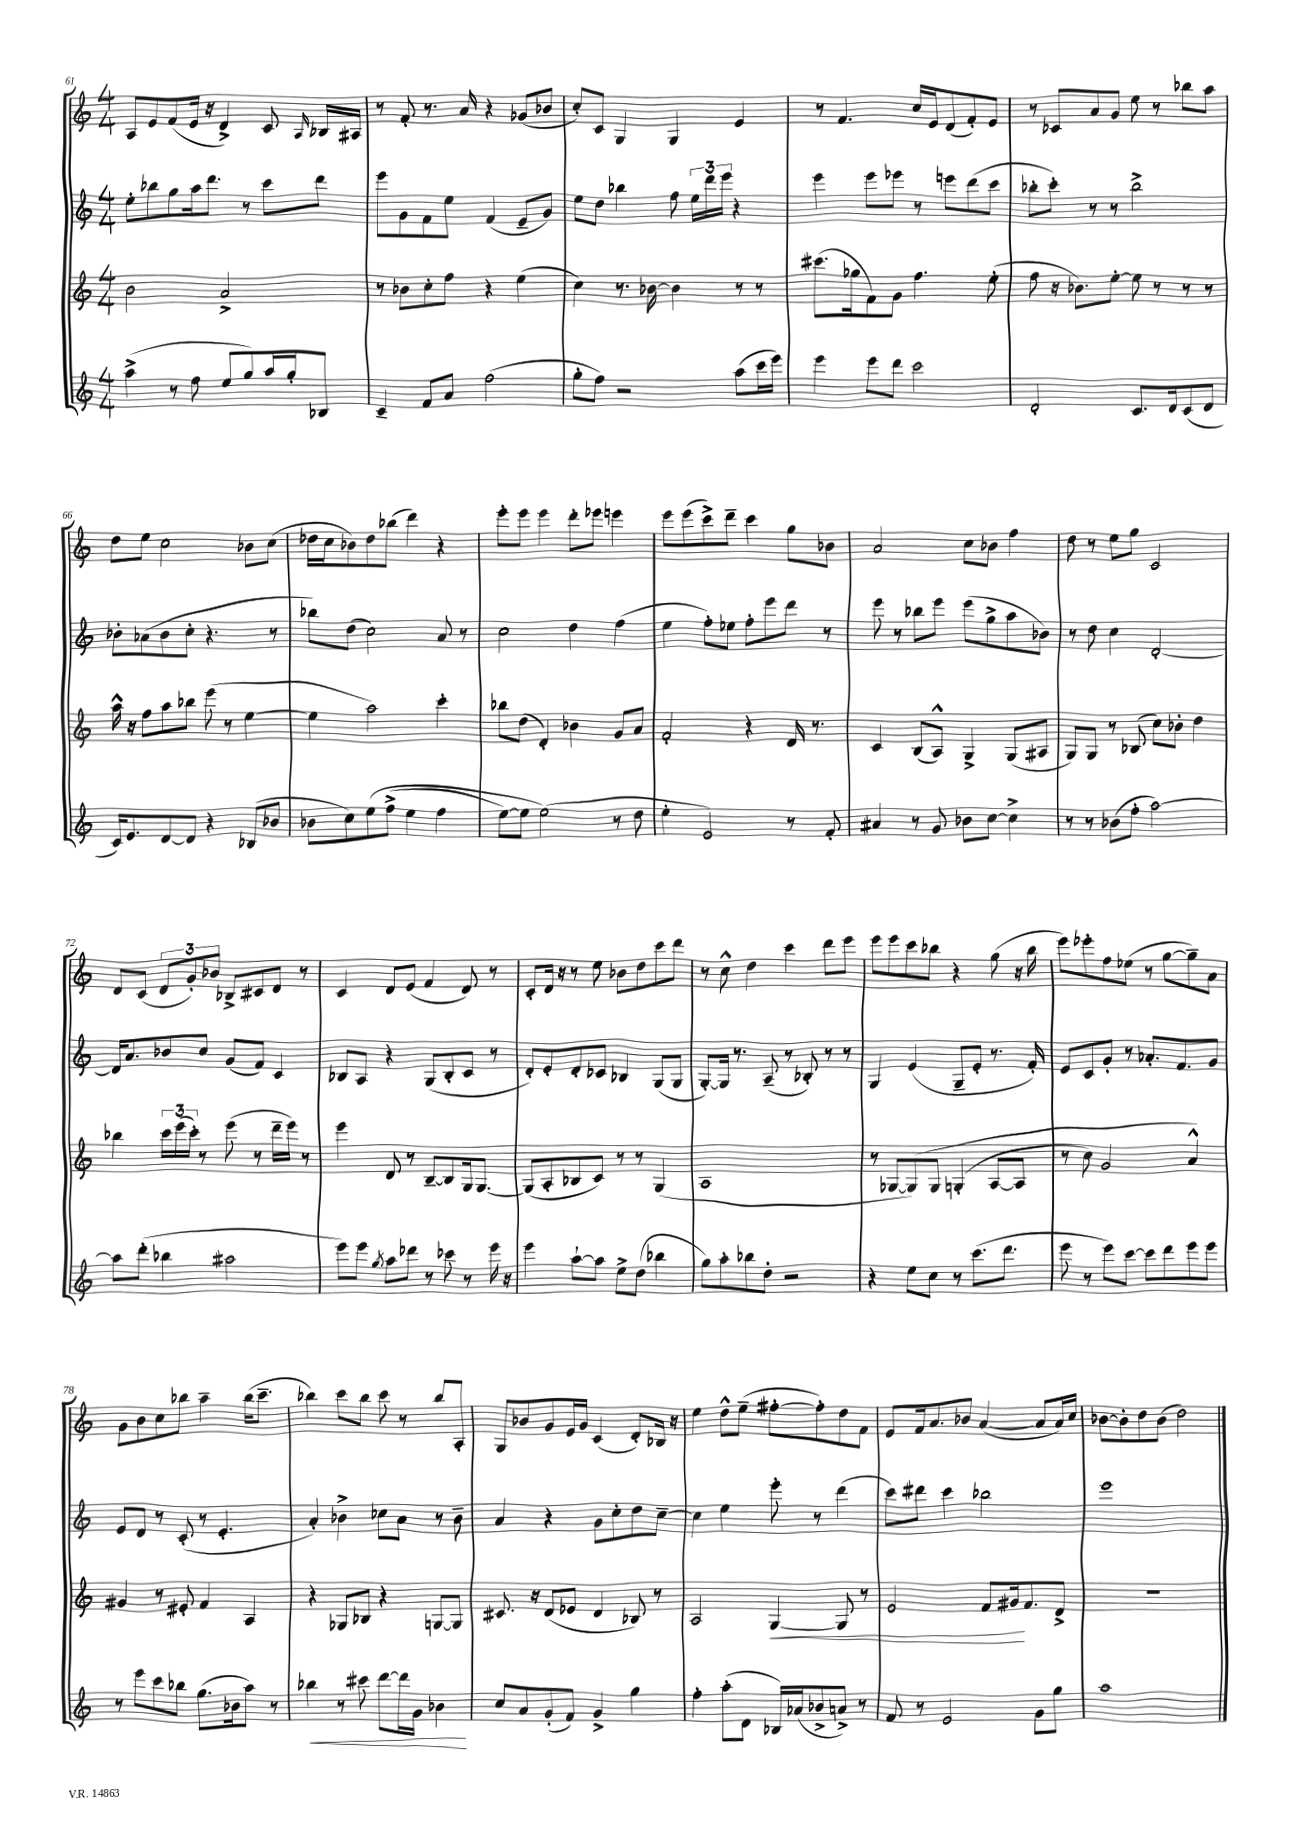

**kern	**kern	**kern	**kern
*staff4	*staff3	*staff2	*staff1
*clefG2	*clefG2	*clefG2	*clefG2
*k[]	*k[]	*k[]	*k[]
*M4/4	*M4/4	*M4/4	*M4/4
(4aa^	2b	8ee'	8A
.	.	8bb-	8e
8r	.	8gg	(8f
8ff	.	16aa	16e
.	.	8.ddd	16r
8ee	2a^	.	4d^)
8gg)	.	8r	.
16aa	.	8ccc	8c
16gg'	.	.	.
.	.	.	16qqA
8B-	.	8ddd	16B-
.	.	.	16A#
=	=	=	=
4c~	8r	8eee	8r
.	8b-	8g	8f'
8f	8cc'	8f	8.r
8a	8ff	8ee	.
.	.	.	16a
(2ff	4r	(4f	4r
.	(4ee	8e~	(8g-
.	.	8g)	8b-
=	=	=	=
8gg'	4cc)	8ee	8cc')
8ff)	.	8dd	8c
2r	8.r	4bb-	4G
.	[16b-	.	.
.	4b-]	8ff	4G
.	.	24ee	.
.	.	24ddd	.
.	.	24eee	.
(8aa	8r	4r	4e
16ccc	8r	.	.
16eee)	.	.	.
=	=	=	=
4eee	(8.ccc#	4eee	8r
.	.	.	4.f
.	16gg-	.	.
8eee	8f)	8eee	.
8ddd	8g	8eee-	.
2ccc	4.ff	8r	16cc
.	.	.	16e
.	.	8eee	(8d
.	.	(8ddd	8f')
.	(8ee'	8ccc	8e
=	=	=	=
2d'	8ff	8bb-'	8r
.	16r	8ccc')	8c-
.	8.b-)	.	.
.	.	8r	8a
.	[8ee'	8r	8g
8.c	8ee]	2bb-^	8ee
.	8r	.	8r
16d	.	.	.
(8c	8r	.	8bb-
8d	8r	.	8aa
=	=	=	=
16c)	16aa^^	8b-'	8dd
8.e	16r	.	.
.	8ff	(8a-	8ee
[8d	8aa	8b-	2cc
8d]	8bb-	8cc'	.
4r	(8eee	4.r	.
.	8r	.	.
(8B-	[4ee	.	8b-
8b-	.	8r	(8cc
=	=	=	=
8b-	4ee]	8bb-)	16dd-
.	.	.	16cc
8cc)	.	(8dd	8b-)
&(8ee	2aa)	2cc)	8dd-
(8ff^	.	.	(8bb-
4ee	.	.	4ddd)
4ff	4ccc'	8a	4r
.	.	8r	.
=	=	=	=
[8ee)	8bb-	2cc	8eee'
8ee]	(8dd	.	8eee
(2ee&)	4d')	.	4eee
.	4b-	4dd	8ddd'
.	.	.	8eee-
8r	8g	(4ff	4eee
8dd	8a	.	.
=	=	=	=
4ee'	2f'	4ee	8eee
.	.	.	(8eee
2e)	.	8ff')	8ccc^)
.	.	8ee-	8ddd~
.	4r	8ff'	4ccc
.	.	8eee	.
8r	16d	8ddd	8gg
.	8.r	.	.
8f'	.	8r	8b-
=	=	=	=
4a#	4c	8eee	2a
.	.	8r	.
8r	(8B	8bb-	.
8g	8A^^)	8eee	.
8b-	4G^	(8eee	8cc
[8cc	.	8gg^	8b-
4cc^]	(8G	8aa	4ff
.	8A#	8b-)	.
=	=	=	=
8r	8G)	8r	8dd
8r	8G	8dd	8r
(8b-	8r	4cc	8ee
8ff'	(8B-	.	8gg
[2aa)	8cc)	[2d'	2c
.	8b-'	.	.
.	4dd	.	.
=	=	=	=
8aa]	4bb-	16d]	8d
.	.	8.a	.
(8ddd'	.	.	(8c
4bb-	24ccc	8b-	12d
.	(24eee	.	.
.	24ccc')	.	12g')
.	8r	8cc	.
.	.	.	12b-
2aa#	(8eee	(8g	8B-^
.	8r	8f)	8c#
.	16ddd~	4c	8d
.	16eee)	.	.
.	8r	.	8r
=	=	=	=
8eee)	4eee	8B-	4c
8eee	.	8A	.
8qgg	.	.	.
8aa	8d	4r	8d
8ddd-	8r	.	(8e
8r	[8B~	(8G	4f
8ccc-	8B]	8B-'	.
8r	16G	8c	8d)
.	[8.G	.	.
16eee	.	8r	8r
16r	.	.	.
=	=	=	=
4eee	(8G]	8d')	8c'
.	8A'	8e'	16d
.	.	.	16r
[8aa`	8B-	8d'	8r
8aa]	8c)	8c-	8ee
8ee^	8r	4B-	8b-
(8dd	8r	.	8dd
4bb-	(4G	(8G	8ccc
.	.	8G	8ddd
=	=	=	=
8gg)	1A	[8G')	8r
8aa'	.	16G]	8cc^^
.	.	8.r	.
8bb-	.	.	4dd
8dd'	.	(8A~	.
2r	.	8r	4ccc
.	.	8B-')	.
.	.	8r	8ddd
.	.	8r	8eee
=	=	=	=
4r	8r	4G	8eee
.	[8G-	.	8eee
8ee	&(8G-])	(4e	8ccc
8cc	8G-	.	8bb-
8r	(4G'	8G~	4r
(8.ccc	.	8e'	.
.	[8A	8.r	(8gg
8.ddd	.	.	.
.	8A]	.	16r
.	.	16f')	16bb-
=	=	=	=
8eee	8r	8e	8eee)
8r	8cc)	8c	8eee-'
8eee)	2g	8g'	8ff
[8ccc	.	8r	(8ee-
8ccc]	.	8.a-'	8r
8ddd	.	.	[8gg
.	.	8.f	.
8eee	4a^^&)	.	8gg~])
8eee	.	8g	8a
=	=	=	=
8r	4g#	8e	8g
8eee	.	8d	8b
8ccc	8r	8r	8cc
8bb-	8e#'	(8c'	8bb-
(8.gg	4f	8r	4aa~
.	.	4.e'	.
16b-	.	.	.
8aa)	4A	.	(16bb-
.	.	.	8.ccc~
8r	.	.	.
=	=	=	=
4bb-	4r	4a')	4bb-)
8r	8G-	4b-^	8ccc
8ccc#	8B-	.	8bb-
[8ddd	4r	8cc-	8ccc
16ddd]	.	8a	8r
16g	.	.	.
4b-	[8G	8r	8bb-
.	8G]	8b-~	8A'
=	=	=	=
8cc	8.c#	4a	8G
8a	.	.	8b-
.	16r	.	.
(8g'	(8d	4r	8g
8f)	8e-	.	16e
.	.	.	16g
4g^	4d	8g	(4c
.	.	8cc'	.
4gg	8B-)	8dd	8d')
.	8r	[8cc~	16B-
.	.	.	16r
=	=	=	=
4ff'	2A	4cc]	4ee
(8aa'	.	4ee	8dd^^
8d	.	.	(8ee~
16B-)	[4G	8eee'	[8ff#'
(16a-	.	.	.
8b-^	.	8r	8ff#'])
8a^)	8G]	(4ddd	8dd
8r	8r	.	8f
=	=	=	=
8f	2e	8ccc)	8e
8r	.	8ddd#	16f
.	.	.	8.a
2e	.	4ccc	.
.	.	.	8b-
.	8f	2bb-	([4a
.	16g#	.	.
.	8.f	.	.
8g	.	.	8a]
8gg	8d^	.	16a)
.	.	.	16cc
=	=	=	=
1aa	1r	1eee	[8b-
.	.	.	8b-']
.	.	.	8dd
.	.	.	(8b-
.	.	.	2dd)
==	==	==	==
*-	*-	*-	*-
